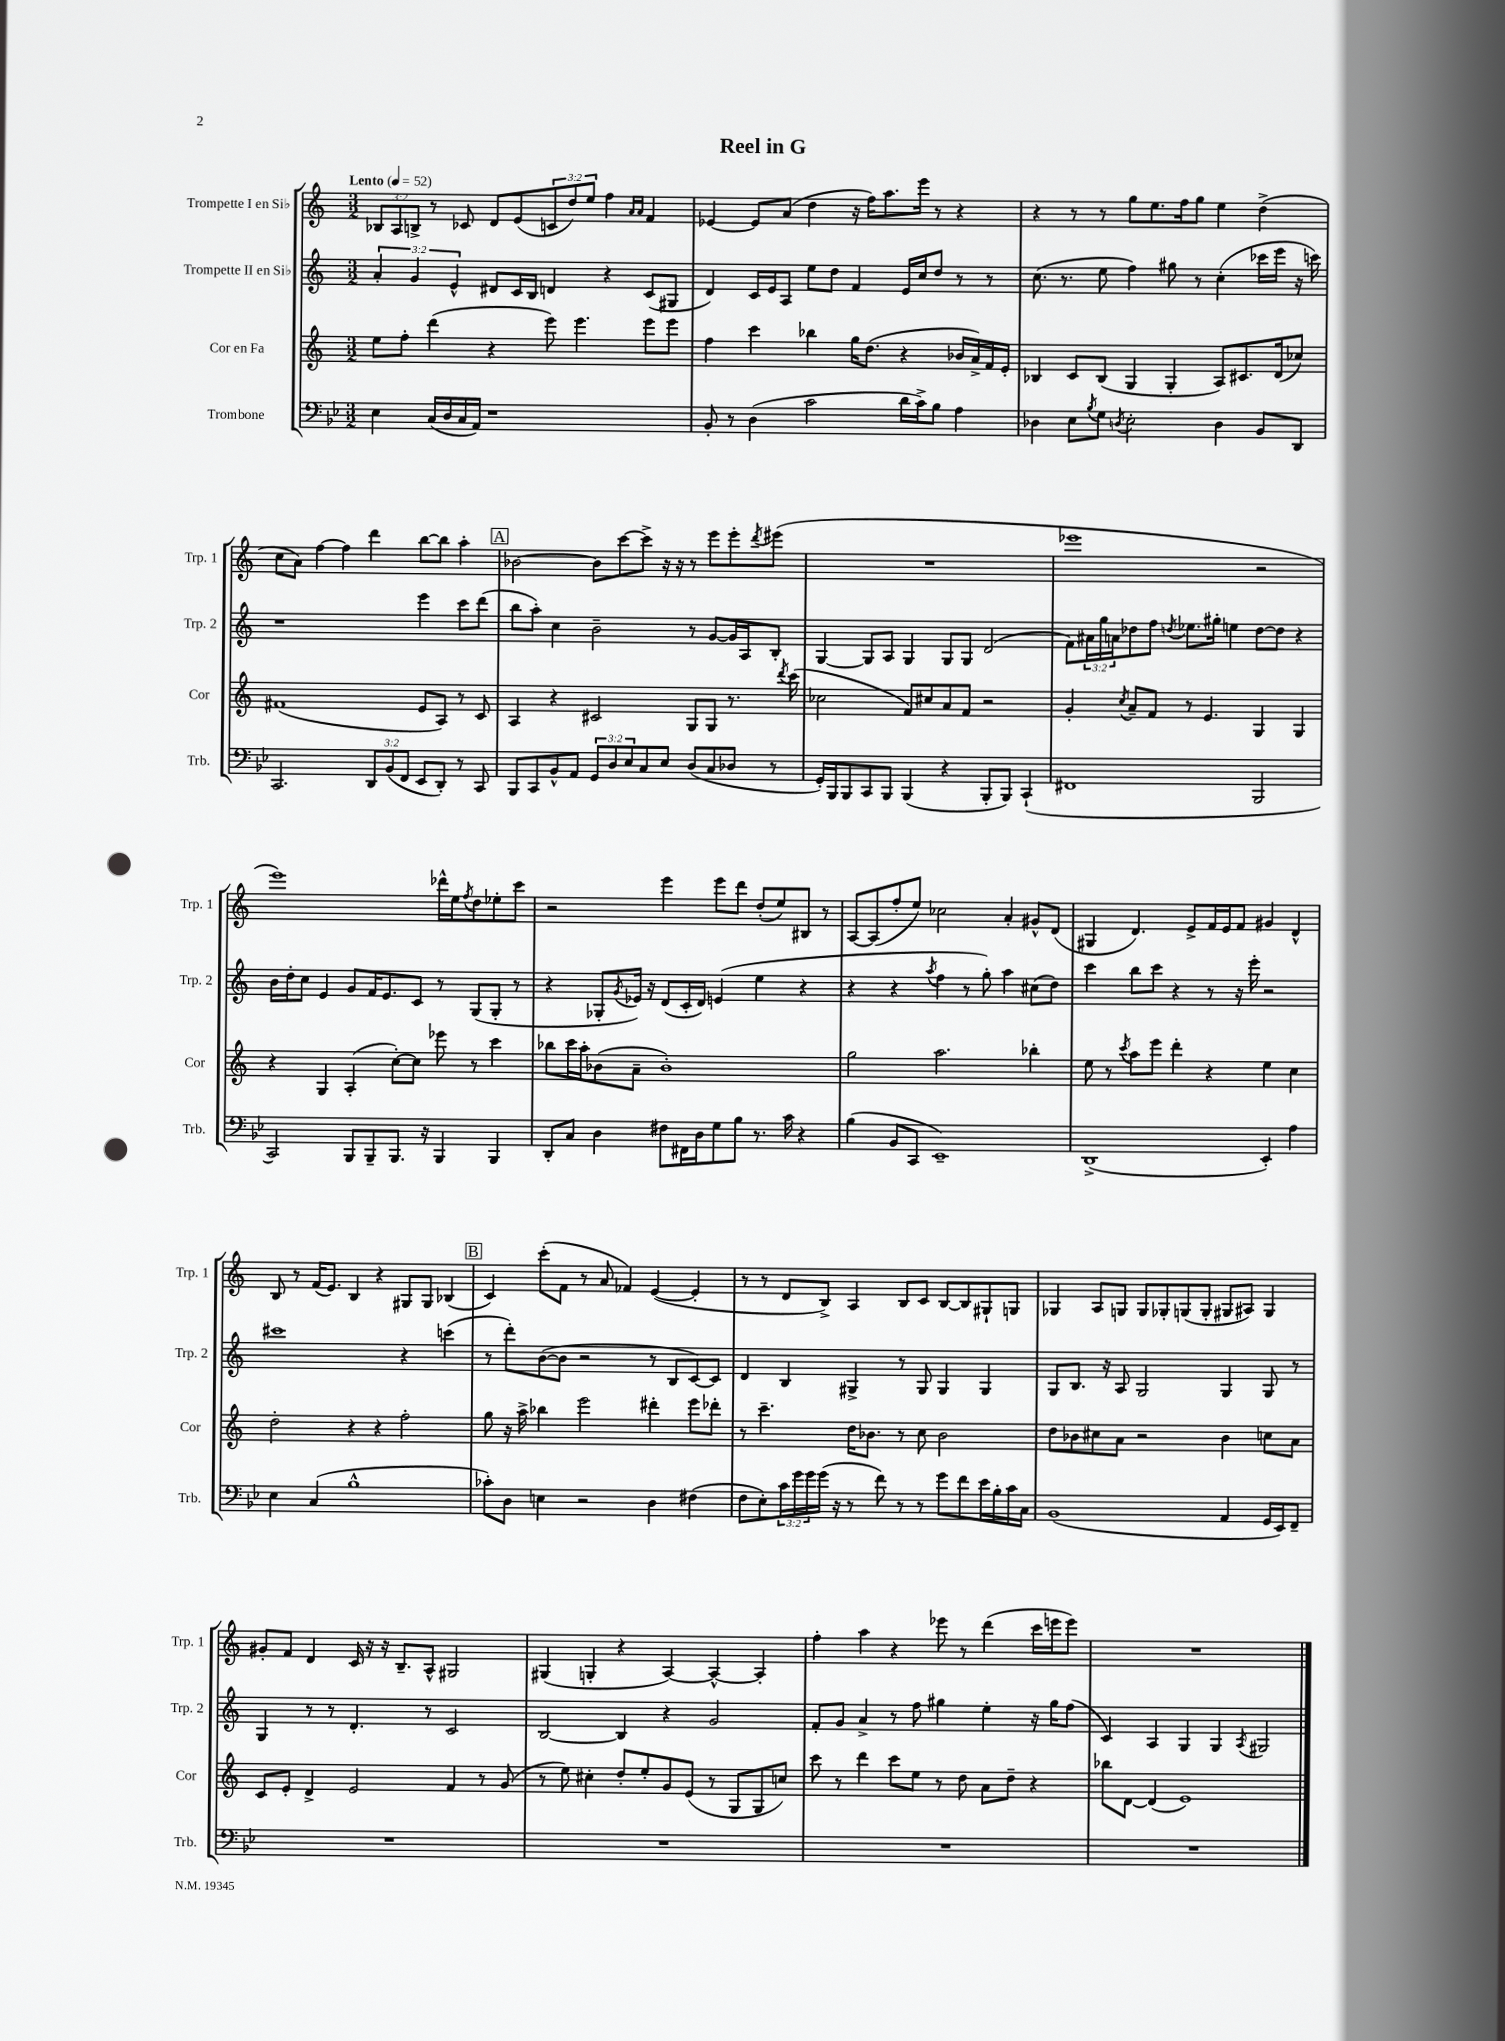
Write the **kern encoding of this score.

**kern	**kern	**kern	**kern
*staff4	*staff3	*staff2	*staff1
*clefF4	*clefG2	*clefG2	*clefG2
*k[b-e-]	*k[]	*k[]	*k[]
*M3/2	*M3/2	*M3/2	*M3/2
*MM52	*MM52	*MM52	*MM52
4E-\	8ee\L	6a'/	12B-/L
.	.	.	12A/
.	8ff'\J	.	.
.	.	6g/	12B^/J
(16C/LL	(4ddd\	.	8r
16D/	.	.	.
.	.	6e^^/	.
16C/	.	.	8c-/
16AA/JJ)	.	.	.
1r	4r	8d#/L	8d/L
.	.	16c/L	(8e/
.	.	16B/JJ	.
.	8eee\)	4d/	12c/
.	.	.	12dd/)
.	4.eee\	.	.
.	.	.	12ee/J
.	.	4r	4ff\
.	.	.	16qqa/LL
.	.	.	16qqa/JJ
.	8eee\L	(8c/L	4f/
.	8eee\J	8G#/J	.
=	=	=	=
8BB-'/	4ff\	4d/)	[4e-/
8r	.	.	.
(4D\	4ccc\	16c/LL	8e-/]L
.	.	16e/J	.
.	.	8A/J	(8a/J
2c\	4bb-\	8ee\L	4dd\
.	.	8dd\J	.
.	16gg\LK	4f/	16r
.	(8.dd\J	.	16ff\LK)
.	.	.	8.aa\
16d\LL	4r	16e/LL	.
16c^\J)	.	16cc/J	16eee\Jk
8B-\J	.	8dd/J	8r
4A\	16b-/LL	8r	4r
.	16a^/)	.	.
.	16f/	8r	.
.	16e'/JJ	.	.
=	=	=	=
4D-\	4B-/	(8.cc\	4r
.	.	8.r	.
8E-\L	8c/L	.	8r
8qB-/	.	.	.
8G\J	(8B-/J	8ee\	8r
8qD/	.	.	.
2E-'\	4G/	4ff\)	8gg\L
.	.	.	8.ee\
.	4G'/	8gg#\	.
.	.	.	16ff\k
.	.	8r	8gg\J
4D\	8A/L)	(4cc'\	4ee\
.	8.c#/	.	.
8BB-/L	.	16ccc-\LL	(4dd^\
.	(16d/k	16eee\JJ	.
8DD/J	8cc-/J)	16r	.
.	.	16ccc\)	.
=	=	=	=
2.CC/	(1f#	1r	8cc\L
.	.	.	8a\J)
.	.	.	[4ff\
.	.	.	4ff\]
12DD/L	.	.	4ddd\
(12BB-/	.	.	.
12FF/J	.	.	.
8EE-/L	8e/L	4eee\	[8bb\L
8DD'/J)	8A/J)	.	8bb\]J
8r	8r	8ccc\L	4aa'\
8CC/	8c/	(8ddd\J	.
=	=	=	=
8BBB-/L	4A/	8bb\L	[2b-\
8CC/	.	8aa'\J)	.
8BB-^^/	4r	4cc\	.
8AA/J	.	.	.
12GG/L	2c#/	2b~\	8b-\]L
12D/	.	.	.
.	.	.	[8ccc\
12E-/	.	.	.
8C/	.	.	8ccc^\]J
8E-/J	.	.	16r
.	.	.	16r
(8D/L	8G/L	8r	8r
8C/	8G/J	[8g/L	8eee\L
8D-/J	8.r	16g/]L	8eee'\
.	.	16A/J	.
.	.	.	8qddd/
8r	.	8B'/J	(8eee#\J
.	8qddd/	.	.
.	(16ccc\	.	.
=	=	=	=
16GG'/LL)	2cc-\	[4G/	1.r
16BBB-/J	.	.	.
8BBB-/	.	.	.
8CC/	.	8G/]L	.
8BBB-/J	.	8A/J	.
(4BBB-/	8f/L)	4G/	.
.	8cc#/	.	.
4r	8a/	8G/L	.
.	8f/J	8G/J	.
8BBB-'/L	2r	(2d/	.
8BBB-/J)	.	.	.
(4CC`/	.	.	.
=	=	=	=
1FF#	4g'/	8f\L)	1eee-
.	.	24a#\L	.
.	.	24gg\	.
.	.	24a\J	.
.	8qcc/	.	.
.	8a~/L	8dd-\	.
.	8f/J	8ff\J	.
.	.	8qdd/	.
.	8r	8.ee-\L	.
.	4.e/	.	.
.	.	16gg#'\Jk	.
.	.	4ee\	.
2BBB-/	4G/	[8dd\L	2r
.	.	8dd\]J	.
.	4G/	4r	.
=	=	=	=
2CC/)	4r	16b\LL	1eee)
.	.	16dd'\J	.
.	.	8cc\J	.
.	4G/	4e/	.
8BBB-/L	(4A'/	8g/L	.
8BBB-~/	.	16f/K	.
.	.	8.e/	.
8.BBB-/J	[8cc'\L)	.	.
.	8cc\]J	8c/J	.
16r	.	.	.
4BBB-/	8eee-\	8r	16ddd-^^\LL
.	.	.	16ee\J
.	.	.	8qff/
.	8r	(8G/L	8dd\
4BBB-/	4ccc\	8G'/J	8ee-'\
.	.	8r	8ccc\J
=	=	=	=
8DD'/L	8bb-\L	4r	2r
8C/J	16ccc\L	.	.
.	16aa'\J	.	.
4D\	(8b-\	8G-'/L	.
.	.	8qg/	.
.	8a~\J	16e-/Jk)	.
.	.	16r	.
8F#\L	1b-')	(8d/L	4eee\
16FF#\L	.	16c'/L	.
16D\J	.	16d/JJ)	.
8G\	.	(4e/	8eee\L
8B-\J	.	.	8ddd\J
8.r	.	4ee\	(8dd'/L
.	.	.	8ee/)
16c\	.	.	.
4r	.	4r	8B#/J
.	.	.	8r
=	=	=	=
(4B-\	2gg\	4r	[8A/L
.	.	.	(8A/]
8BB-/L	.	4r	8ff'/
8CC/J	.	.	8ee/J)
.	.	8qaa/	.
1EE-~)	2.aa\	4ff\	2cc-\
.	.	8r	.
.	.	8gg'\)	.
.	.	4aa\	4a'/
.	4bb-'\	(8cc#\L	8g#^^/L
.	.	8dd\J)	(8d/J
=	=	=	=
(1DD^	8ee\	4ccc\	4G#/
.	8r	.	.
.	8qccc/	.	.
.	8aa\L	8bb\L	4.d/)
.	8eee\J	8ccc\J	.
.	4ddd'\	4r	.
.	.	.	8e^/L
.	4r	8r	16f/L
.	.	.	16e/J
.	.	16r	8f/J
.	.	16eee'\	.
4EE-'/)	4ee\	2r	4g#/
4A\	4cc\	.	4d^^/
=	=	=	=
4E-\	2dd'\	1ccc#	8B/
.	.	.	8r
(4C/	.	.	(16f/LK
.	.	.	8.e/J)
1B-^^	4r	.	4B/
.	4r	.	4r
.	2ff'\	4r	8G#/L
.	.	.	8G#/J
.	.	(4ccc\	(4B-/
=	=	=	=
8c-'\L)	8gg\	8r	4c/)
8D\J	16r	8ddd'\L)	.
.	16aa^\	.	.
4E\	4bb-\	([8b\	(8ccc'\L
.	.	8b\]J	8f\J
2r	2eee\	2r	8r
.	.	.	8a/
.	.	.	4f-/)
4D\	4ddd#'\	8r	([4e/
.	.	8B/L	.
(4F#\	8eee\L	[8c/)	4e'/]
.	8ddd-'\J	8c/]J	.
=	=	=	=
8F\L	8r	4d/	8r
8E-'\)	4.ccc~\	.	8r
24c\L	.	4B/	8d/L
24g\	.	.	.
24g\	.	.	.
(16g\JJ	.	.	8B^/J)
16r	.	.	.
8r	16dd\LK	4G#^/	4A/
.	8.b-\J	.	.
8f\)	.	.	.
8r	8r	8r	8B/L
8r	8cc\	8G#/	8c/J
8g\L	2b-\	4G#/	[8B/L
8f\	.	.	8B/]
16e-\L	.	4G#/	8G#`/
16B-'\	.	.	.
16c\	.	.	8G/J
16C\JJ	.	.	.
=	=	=	=
(1BB-	8dd\L	8G/L	4G-/
.	8b-\	8.B/J	.
.	8cc#\	.	8A/L
.	.	16r	.
.	8a\J	8A/	8G/J
.	2r	2G/	8G/L
.	.	.	8G-'/
.	.	.	(8G/
.	.	.	8G'/J
4AA/	4b-\	4G/	8G#/L
.	.	.	8A#/J)
16GG/LL	8cc\L	8G/	4G#/
16EE-/J)	.	.	.
8FF~/J	8a\J	8r	.
=	=	=	=
1.r	8c/L	4G/	8g#'/L
.	8e'/J	.	8f/J
.	4d^/	8r	4d/
.	.	8r	.
.	2e/	4.d'/	16c/
.	.	.	16r
.	.	.	16r
.	.	.	8.B~/L
.	.	8r	8A^^/J
.	4f/	2c/	2G#/
.	8r	.	.
.	(8g/	.	.
=	=	=	=
1.r	8r	[2B/	(4G#/
.	8ee\)	.	.
.	4cc#'\	.	4G'/
.	8dd'/L	4B/]	4r
.	8ee'/	.	.
.	8g/	4r	[4A/)
.	(8e/J	.	.
.	8r	2g/	4A^^/_
.	8G/L	.	.
.	8G/	.	4A'/]
.	8cc/J)	.	.
=	=	=	=
1.r	8ccc\	8f'/L	4ff'\
.	8r	8g/J	.
.	4ddd\	4a^/	4aa\
.	8ccc\L	8r	4r
.	8ee\J	8ff\	.
.	8r	4gg#\	8eee-\
.	8dd\	.	8r
.	8a\L	4ee'\	(4ddd\
.	8dd~\J	.	.
.	4r	16r	16ccc\LL
.	.	16gg#\LK	16eee\J
.	.	(8ff\J	8eee\J)
=	=	=	=
1.r	8bb-\L	4c/)	1.r
.	[8d\J	.	.
.	(4d/]	4A/	.
.	1e)	4G/	.
.	.	4G/	.
.	.	8qA/	.
.	.	2G#/	.
==	==	==	==
*-	*-	*-	*-
